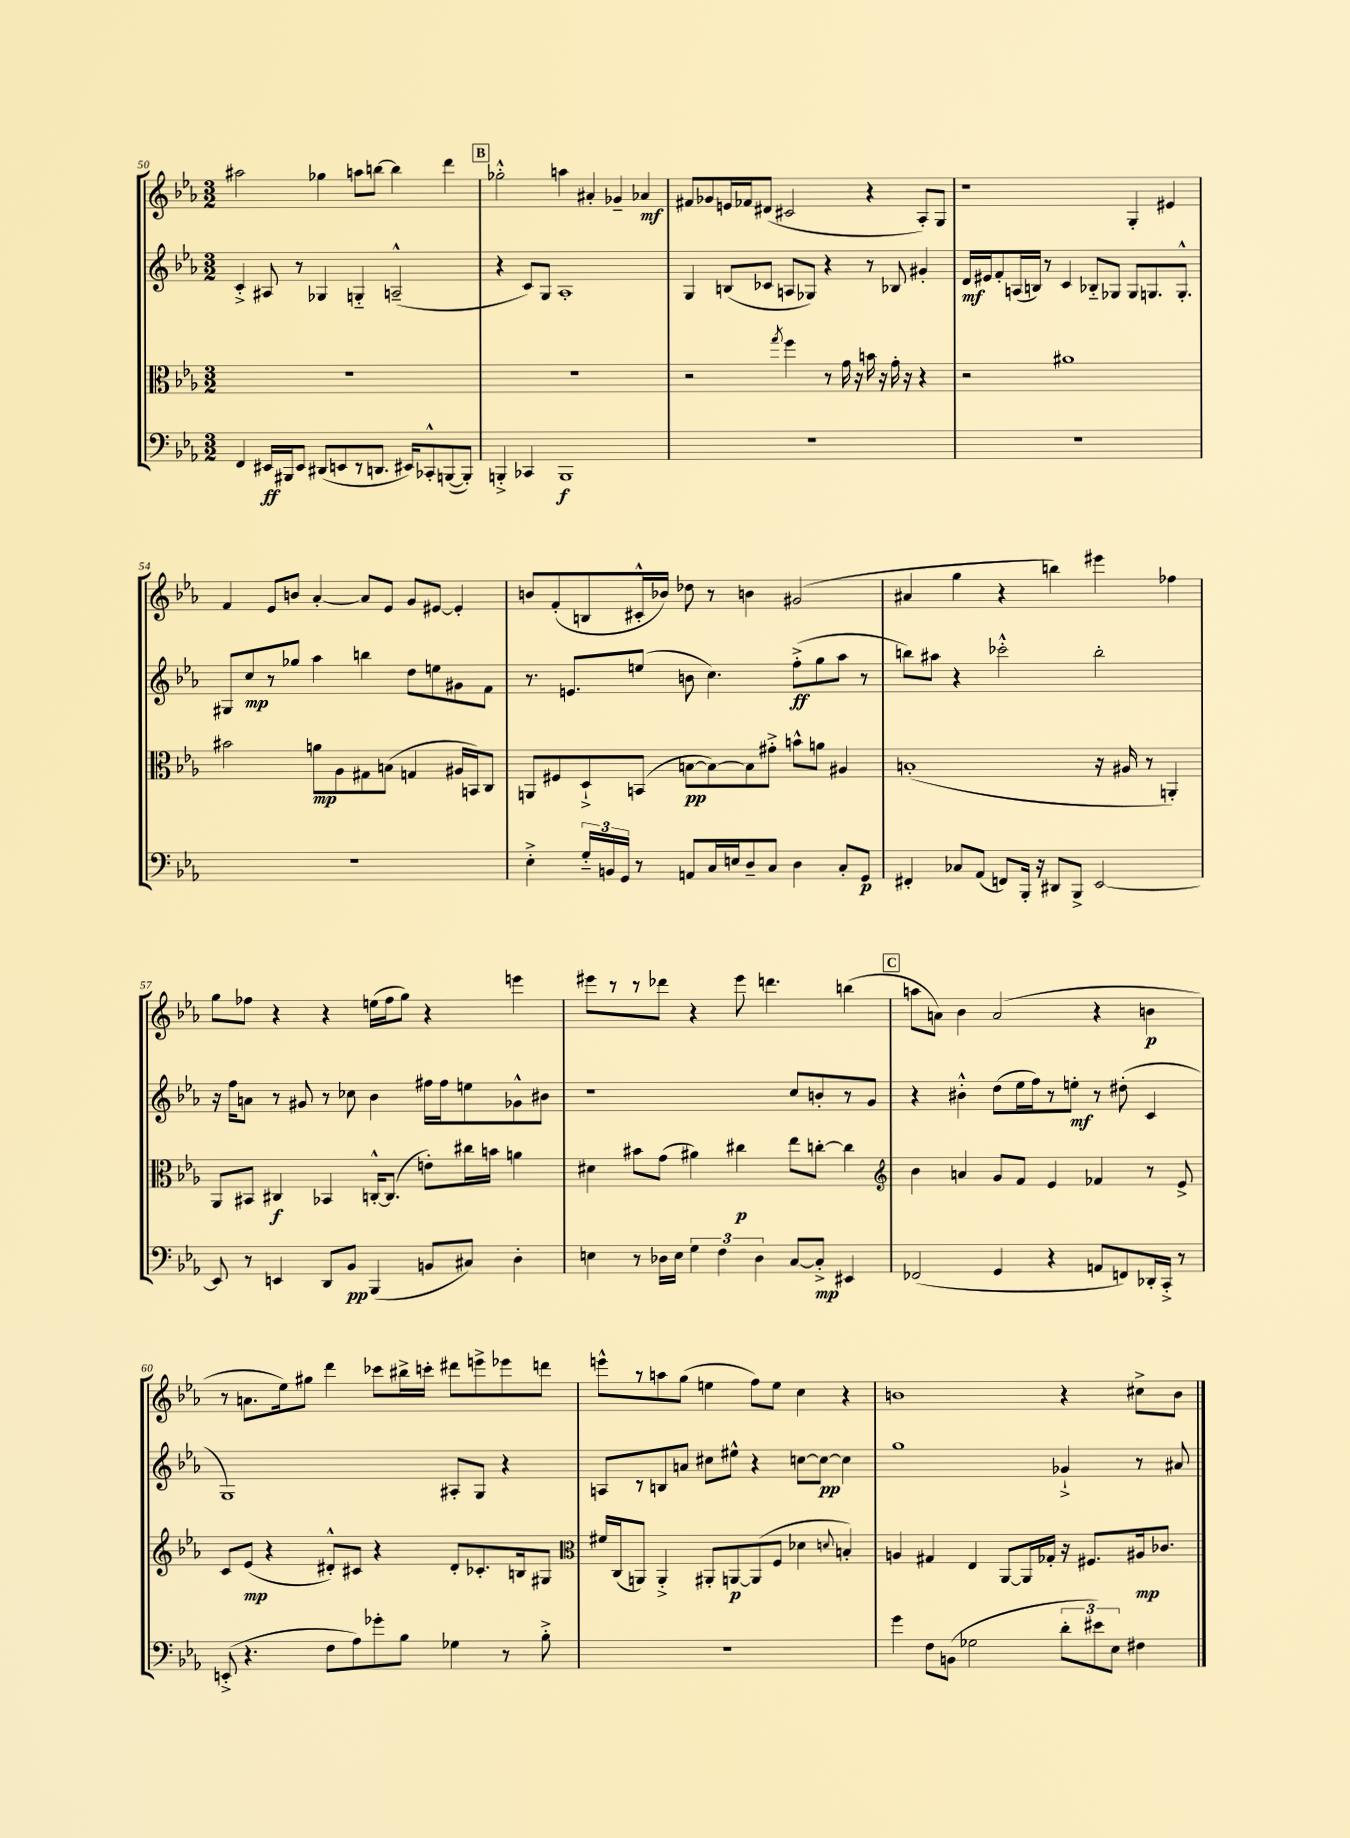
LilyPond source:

<<
\new StaffGroup <<
\new Staff = "s0" {
    \clef treble \key ees \major \numericTimeSignature \time 3/2
    \autoBeamOff ais''2 ges''4 a''8[ b''8]~ b''4 d'''4 |
    \mark \markup { \box "B" } ges''2-.-^ a''4 ais'4-. ges'4-- aes'4\mf |
    fis'8[ ges'8 e'16 fes'16 dis'8]( cis'2 r4 aes8[-.) g8] |
    r1 g4-. eis'4 |
    f'4 ees'8[ b'8] aes'4~-. aes'8[ ees'8] g'8[ eis'8]~ eis'4-. |
    b'8[ f'8-.( b8 cis'16-.-^ bes'16]) des''8 r8 b'4 gis'2( |
    ais'4 g''4 r4 b''4) eis'''4 fes''4 |
    g''8[ fes''8] r4 r4 e''16[( fes''16 g''8]) r4 e'''4 |
    eis'''8[ r8 r8 des'''8] r4 eis'''8 d'''4. b''4( |
    \mark \markup { \box "C" } a''8[ a'8]) bes'4 a'2( r4 b'4\p |
    r8 a'8.[ ees''16) gis''8] d'''4 ces'''8[ bis''16-> c'''16]-. dis'''8[ e'''8-> ees'''8 d'''8] |
    e'''8[-^ r8 a''8 g''8]( e''4 f''8[) e''8] c''4 r4 |
    b'1 r4 cis''8[-> b'8] \bar "|." |
}
\new Staff = "s1" {
    \clef treble \key ees \major \numericTimeSignature \time 3/2
    \autoBeamOff c'4-.-> ais8 r8 ges4 g4-_ a2---^( |
    \mark \markup { \box "B" } r4 c'8[) g8] aes1-. |
    g4 b8[( ces'8] a8[ ges8]) r4 r8 bes8 gis'4-. |
    d'16[\mf eis'16 f'8-. a16( b16]) r8 c'4 bes8[-_ ges8] ges8[ g8. g8.]-.-^ |
    gis8[ c''8\mp r8 ges''8] aes''4 b''4 d''8[ e''8 gis'8 f'8] |
    r8. e'8.[ e''8]( b'8 c''4.) f''8[-.->\ff( g''8 aes''8] r8 |
    b''8[) ais''8] r4 ces'''2-.-^ b''2-. |
    r16 f''16[ a'8] r8 gis'8 r8 ces''8 bes'4 fis''16[ fis''16 e''8 ges'8-^ bis'8] |
    r1 c''8[ b'8-. r8 g'8] |
    \mark \markup { \box "C" } r4 bis'4-.-^ d''8[( ees''16 f''16) r8 e''8]-.\mf r8 dis''8-.( c'4 |
    g1) ais8[-. g8] r4 |
    a8[ r8 b8 a'8] cis''8[ eis''8]-^ r4 c''8[~ c''8]~\pp c''4 |
    g''1 ges'4-!-> r8 ais'8 \bar "|." |
}
\new Staff = "s2" {
    \clef alto \key ees \major \numericTimeSignature \time 3/2
    \autoBeamOff R1. |
    \mark \markup { \box "B" } R1. |
    r2 \acciaccatura { g''8 } f''4 r8 g'16 r16 b'16 r16 g'16-. r16 r4 |
    r2 ais'1 |
    bis'2 a'8[\mp aes8 gis8 b8]( g4 ais16[ b,16) c8] |
    a,8[ fis8 d8-!-> b,8]( b8[~\pp b8~) b8 gis'8]-.-> b'8[-^ a'8] ais4 |
    b1-.( r16 ais16 r8 a,4-.) |
    aes,8[ bis,8] cis4\f bes,4 c16[~-.-^ c8.]( e'8[-.) cis''16 b'16] a'4 |
    dis'4 bis'8[ g'8]( ais'4) cis''4\p ees''8[ c''8]~-. c''4 |
    \mark \markup { \box "C" } \clef treble bes'4 a'4 g'8[ f'8] ees'4 fes'4 r8 ees'8-> |
    c'8[ ees'8]\mp( r4 dis'8[-.-^) cis'8] r4 dis'8[-. ces'8.-. b16 gis8] |
    \clef alto fis'16[ c16( a,8]) a,4-.-> ais,8[-. a,8~\p a,8( f8] des'4 \appoggiatura { d'8 } b4-.) |
    a4 gis4 ees4 aes,8[~ aes,16 ges16]-. r16 fis8.[ ais16\mp ces'8.] \bar "|." |
}
\new Staff = "s3" {
    \clef bass \key ees \major \numericTimeSignature \time 3/2
    \autoBeamOff f,4 eis,16[\ff bis,,16 eis,8] dis,8[( e,8 r8 d,8.] eis,16[) ces,8-.-^ b,,8~( b,,8]-.) |
    \mark \markup { \box "B" } b,,4-.-> ces,4 b,,1\f |
    R1. |
    R1. |
    R1. |
    ees4-.-> \tuplet 3/2 { g16[-_ b,16 g,16] } r8 a,8[ c16 e16 d8-- c8] d4 c8[-. g,8]\p |
    fis,4-. ces8[ aes,8]( f,8[) bes,,16]-. r16 dis,8[ bes,,8]-> ees,2~ |
    ees,8 r8 e,4 d,8[ bes,8]\pp bes,,4( b,8[ cis8]) d4-. |
    e4 r8 des16[ e16] \tuplet 3/2 { g4 f4 des4 } c8[~ c8]-.->\mp eis,4 |
    \mark \markup { \box "C" } fes,2( g,4 r4 a,8[ f,8) des,16-. c,16]-.-> r8 |
    e,8-.->( r4. f8[ aes8) ges'8-. bes8] ges4 r8 bes8-.-> |
    R1. |
    g'4 f8[ b,8]( ges2 \tuplet 3/2 { d'8[-. eis'8) ees8] } fis4 \bar "|." |
}
>>
>>
\layout { \context { \Score currentBarNumber = #50 } }
